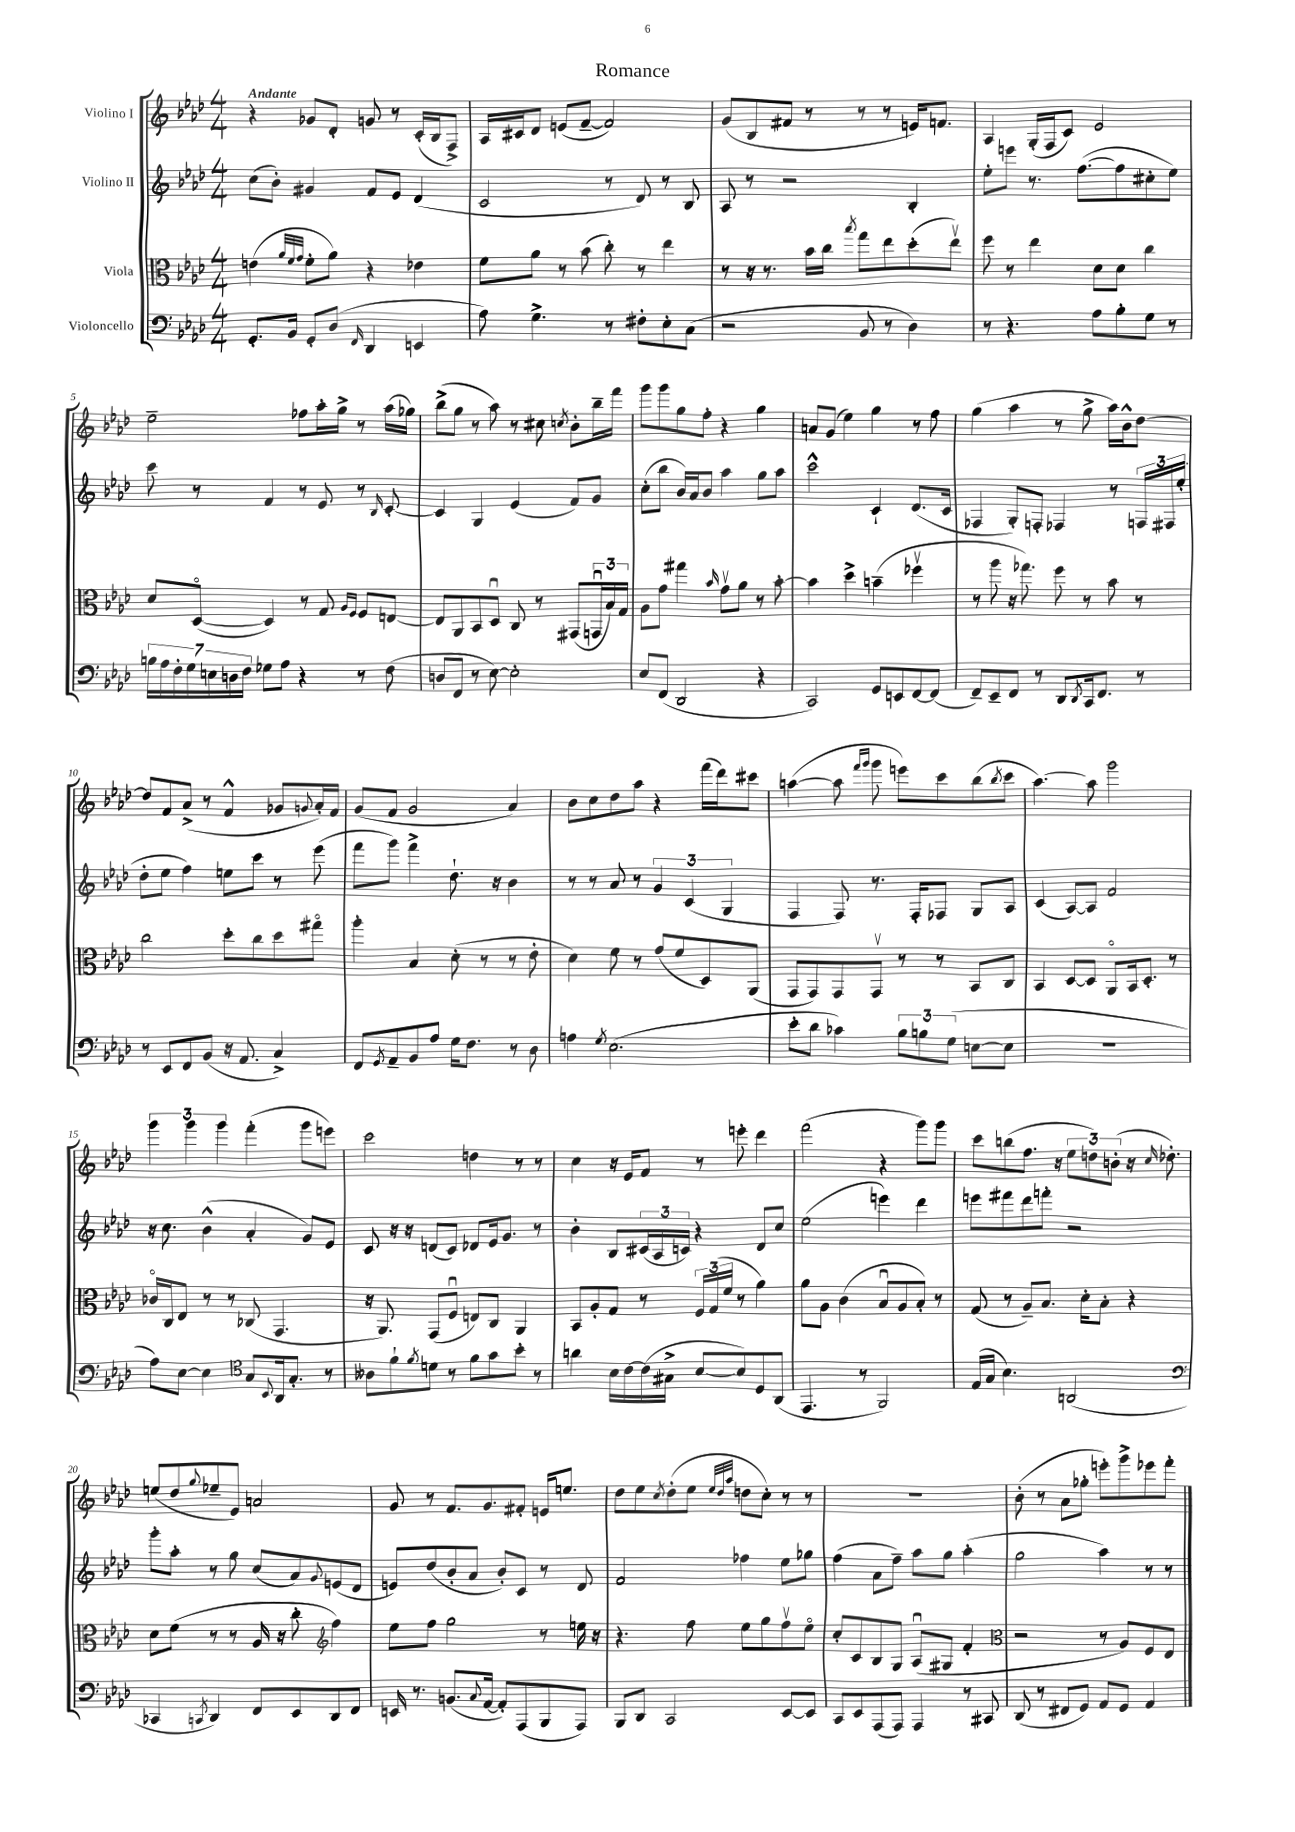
\header { title = "Romance" }
<<
\new StaffGroup <<
\new Staff = "s0" \with { instrumentName = "Violino I" } {
    \clef treble \key aes \major \numericTimeSignature \time 4/4 \tempo "Andante"
    r4 ges'8 des'8-. g'8 r8 c'16-.( bes16 f8->) |
    aes16 cis'16 des'8 e'8( f'8~-- f'2) |
    g'8( bes8 fis'8 r8 r8 r8 e'16) f'8. |
    aes4 g16-.( f16 c'8) ees'2 |
    ees''2-- fes''8 aes''16-. g''16-> r8 aes''16( ges''16) |
    bes''8->( g''8 r8 aes''8) r8 cis''8 \acciaccatura { c''8 } bes'8-. bes''16-- f'''16 |
    g'''8 g'''8 g''8 f''8-. r4 g''4 |
    a'8 g'8( ees''4) g''4 r8 f''8 |
    g''4( aes''4 r8 g''8-> aes''16) bes'16-^ des''8~ |
    des''8 f'8 aes'8->( r8 f'4-^ ges'8 \appoggiatura { g'8 } aes'16-.) f'16 |
    g'8( f'8 g'2 aes'4) |
    bes'8 c''8 des''8 aes''8 r4 f'''16( des'''16) cis'''8 |
    a''4~( a''8 \grace { f'''16 g'''16 } g'''8 e'''8) c'''8 bes''8( \acciaccatura { bes''8 } c'''8 |
    aes''4.~) aes''8 g'''2 |
    \tuplet 3/2 { g'''4 g'''4 g'''4 } f'''4-.( g'''8 e'''8) |
    c'''2 d''4 r8 r8 |
    c''4 r16 ees'16 f'8 r8 e'''8-. des'''4 |
    f'''2( r4 g'''8) g'''8 |
    c'''8 b''8( f''8. r16 \tuplet 3/2 { ees''8 d''8) b'8-.( } r16 \grace { c''16 } des''8.-.) |
    e''8( des''8 \appoggiatura { g''8 } ees''8-- ees'8) a'2 |
    g'8 r8 f'8. g'8. fis'8-. e'16 e''8. |
    des''8 ees''8 \acciaccatura { c''8 } des''8-.( ees''8 \grace { ees''32 des''32 aes''32 } d''8 c''8-.) r8 r8 |
    R1 |
    bes'8-.( r8 aes'8 ges''8-. e'''8-.) g'''8-> ees'''8 f'''8-. \bar "|." |
}
\new Staff = "s1" \with { instrumentName = "Violino II" } {
    \clef treble \key aes \major \numericTimeSignature \time 4/4
    c''8( bes'8-.) gis'4 f'8 ees'8 des'4( |
    c'2 r8 des'8) r8 bes8 |
    aes8 r8 r2 bes4-. |
    ees''8-. e'''8 r8. f''8.~( f''8 cis''8-. ees''8) |
    c'''8 r8 f'4 r8 ees'8 r8 \grace { bes16 } c'8~-. |
    c'4 g4 ees'4( f'8) g'8 |
    c''8-.( bes''8 bes'16) aes'16 bes'8 aes''4 g''8 aes''8 |
    c'''2-^ c'4-! des'8.( c'16 |
    fes4 g8-.) f8-. fes4 r8 \tuplet 3/2 { f16 fis16 ees''16-.( } |
    des''8-. ees''8 f''4) e''8 c'''8 r8 ees'''8( |
    f'''8 g'''8) f'''4-> des''8.-! r16 bes'4 |
    r8 r8 aes'8 r8 \tuplet 3/2 { g'4 c'4( g4 } |
    f4 f8) r8. f16-. fes8 g8 aes8 |
    c'4( aes8~) aes8 f'2 |
    r16 c''8. bes'4-^( aes'4-. g'8) ees'8 |
    c'8 r16 r16 d'8( c'8) des'8 ees'16 g'8. r8 |
    bes'4-. bes8 \tuplet 3/2 { cis'16( aes16 c'16) } r4 des'8 c''8 |
    ees''2( e'''4) des'''4 |
    e'''8 fis'''8 des'''8 f'''8-. r2 |
    g'''8-. aes''8-. r8 g''8 c''8( aes'8) \appoggiatura { g'8 } e'8( des'8 |
    e'8) des''8( bes'8-. aes'8 bes'8-.) c'8 r8 des'8 |
    f'2 fes''4 ees''8 ges''8 |
    f''4( aes'8 f''8--) aes''8 g''8 aes''4-.( |
    g''2 aes''4) r8 r8 \bar "|." |
}
\new Staff = "s2" \with { instrumentName = "Viola" } {
    \clef alto \key aes \major \numericTimeSignature \time 4/4
    e'4( \grace { aes'32 f'32 g'32 } f'8-. aes'8) r4 ees'4 |
    f'8 aes'8 r8 bes'8( c''8-.) r8 ees''4 |
    r8 r16 r8. bes'16 c''16 \acciaccatura { bes''8 } g''8 ees''8 des''8-.( ees''8\upbow) |
    f''8 r8 ees''4 des'8 des'8 c''4 |
    des'8 des8~\flageolet( des4) r8 g8 \grace { aes16 f16 } f8 e8~ |
    e8 aes,8 bes,8 des8\downbow c8 r8 gis,8( \tuplet 3/2 { g,16\downbow bes16) g16 } |
    aes8 g'8 gis''4 \grace { bes'16 } g'8\upbow aes'8 r8 bes'8~-. |
    bes'4 des''4-> b'4--( fes''4\upbow |
    r8 aes''8 r16 ges''8.) f''8 r8 bes'8 r8 |
    c''2 des''8-. c''8 des''8 gis''8\flageolet |
    aes''4-. bes4 des'8-.( r8 r8 ees'8-. |
    des'4) f'8 r8 g'8( f'8 des8) aes,8( |
    g,8 g,8) g,8 g,8\upbow r8 r8 bes,8 c8 |
    bes,4 des8~ des8 aes,8\flageolet bes,16 des8.-. r8 |
    ces'16\flageolet c16 ees8 r8 r8 ces8( g,4. |
    r16 aes,8.) g,8( f8\downbow e8) c8 aes,4 |
    bes,8 aes8-. g8 r8 \tuplet 3/2 { f16 g16( f'16 } r8 aes'4) |
    aes'8 aes8 c'4( bes8\downbow aes8 bes8-.) r8 |
    g8( r8 aes8--) bes8. des'16-. bes8-. r4 |
    des'8 f'8( r8 r8 aes16 r16 c''8-. \clef treble f''4) |
    ees''8 f''8 g''2 r8 e''16 r16 |
    r4. f''8 ees''8 g''8 f''8\upbow ees''8\flageolet |
    c''8-. c'8 bes8 g8 aes8\downbow( gis8 f'4-. |
    \clef alto r2 r8 aes8) f8 ees8 \bar "|." |
}
\new Staff = "s3" \with { instrumentName = "Violoncello" } {
    \clef bass \key aes \major \numericTimeSignature \time 4/4
    g,8.-. bes,16 g,8-. des8( \grace { f,16 } des,4 e,4 |
    aes8) g4.-> r8 fis8-. ees8-. c8( |
    r2 bes,8 r8 des4) |
    r8 r4. aes8 bes8-. g8 r8 |
    \tuplet 7/4 { b16 aes16 f16-. g16 e16 d16 f16 } ges8 aes8 r4 r8 f8( |
    d8 f,8 r8 ees8~) ees2-. |
    ees8 f,8( des,2 r4 |
    c,2) g,8 e,8 f,8~ f,8( |
    f,8--) ees,8-- f,8 r8 des,8 \acciaccatura { des,8 } c,16 f,8. r8 |
    r8 ees,8 f,8 bes,8( r16 aes,8. c4->) |
    f,8 \acciaccatura { g,8 } aes,8-- bes,8 aes8 g16 f8. r8 des8 |
    a4 \acciaccatura { g8 } ees2.( |
    ees'8-. des'8 ces'4) \tuplet 3/2 { bes8 b8 g8( } e8~ e8 |
    R1 |
    aes8) ees8~ ees4 \clef tenor g8 \appoggiatura { bes,8 } aes,16 g8.-. r8 |
    aeses8 f'8-! \acciaccatura { f'8 } d'8 r8 f'8 g'8 bes'8-. r8 |
    a'4 bes16 c'16~ c'16( gis16-> bes8~ bes8) des8 aes,8( |
    ees,4. r8 f,2) |
    ees16( g16 bes4.) a,2( |
    \clef bass ces,4 \acciaccatura { c,8 } des,4) f,8 ees,8 des,8 f,8 |
    e,16 r8. b,8.( \appoggiatura { c8 } aes,16~ aes,8-.) aes,,8( bes,,8 aes,,8) |
    bes,,8 des,8 c,2 ees,8~ ees,8 |
    c,8 ees,8 aes,,8( aes,,8) aes,,4 r8 cis,8 |
    des,8( r8 fis,8 g,8) aes,8 g,8 aes,4 \bar "|." |
}
>>
>>
